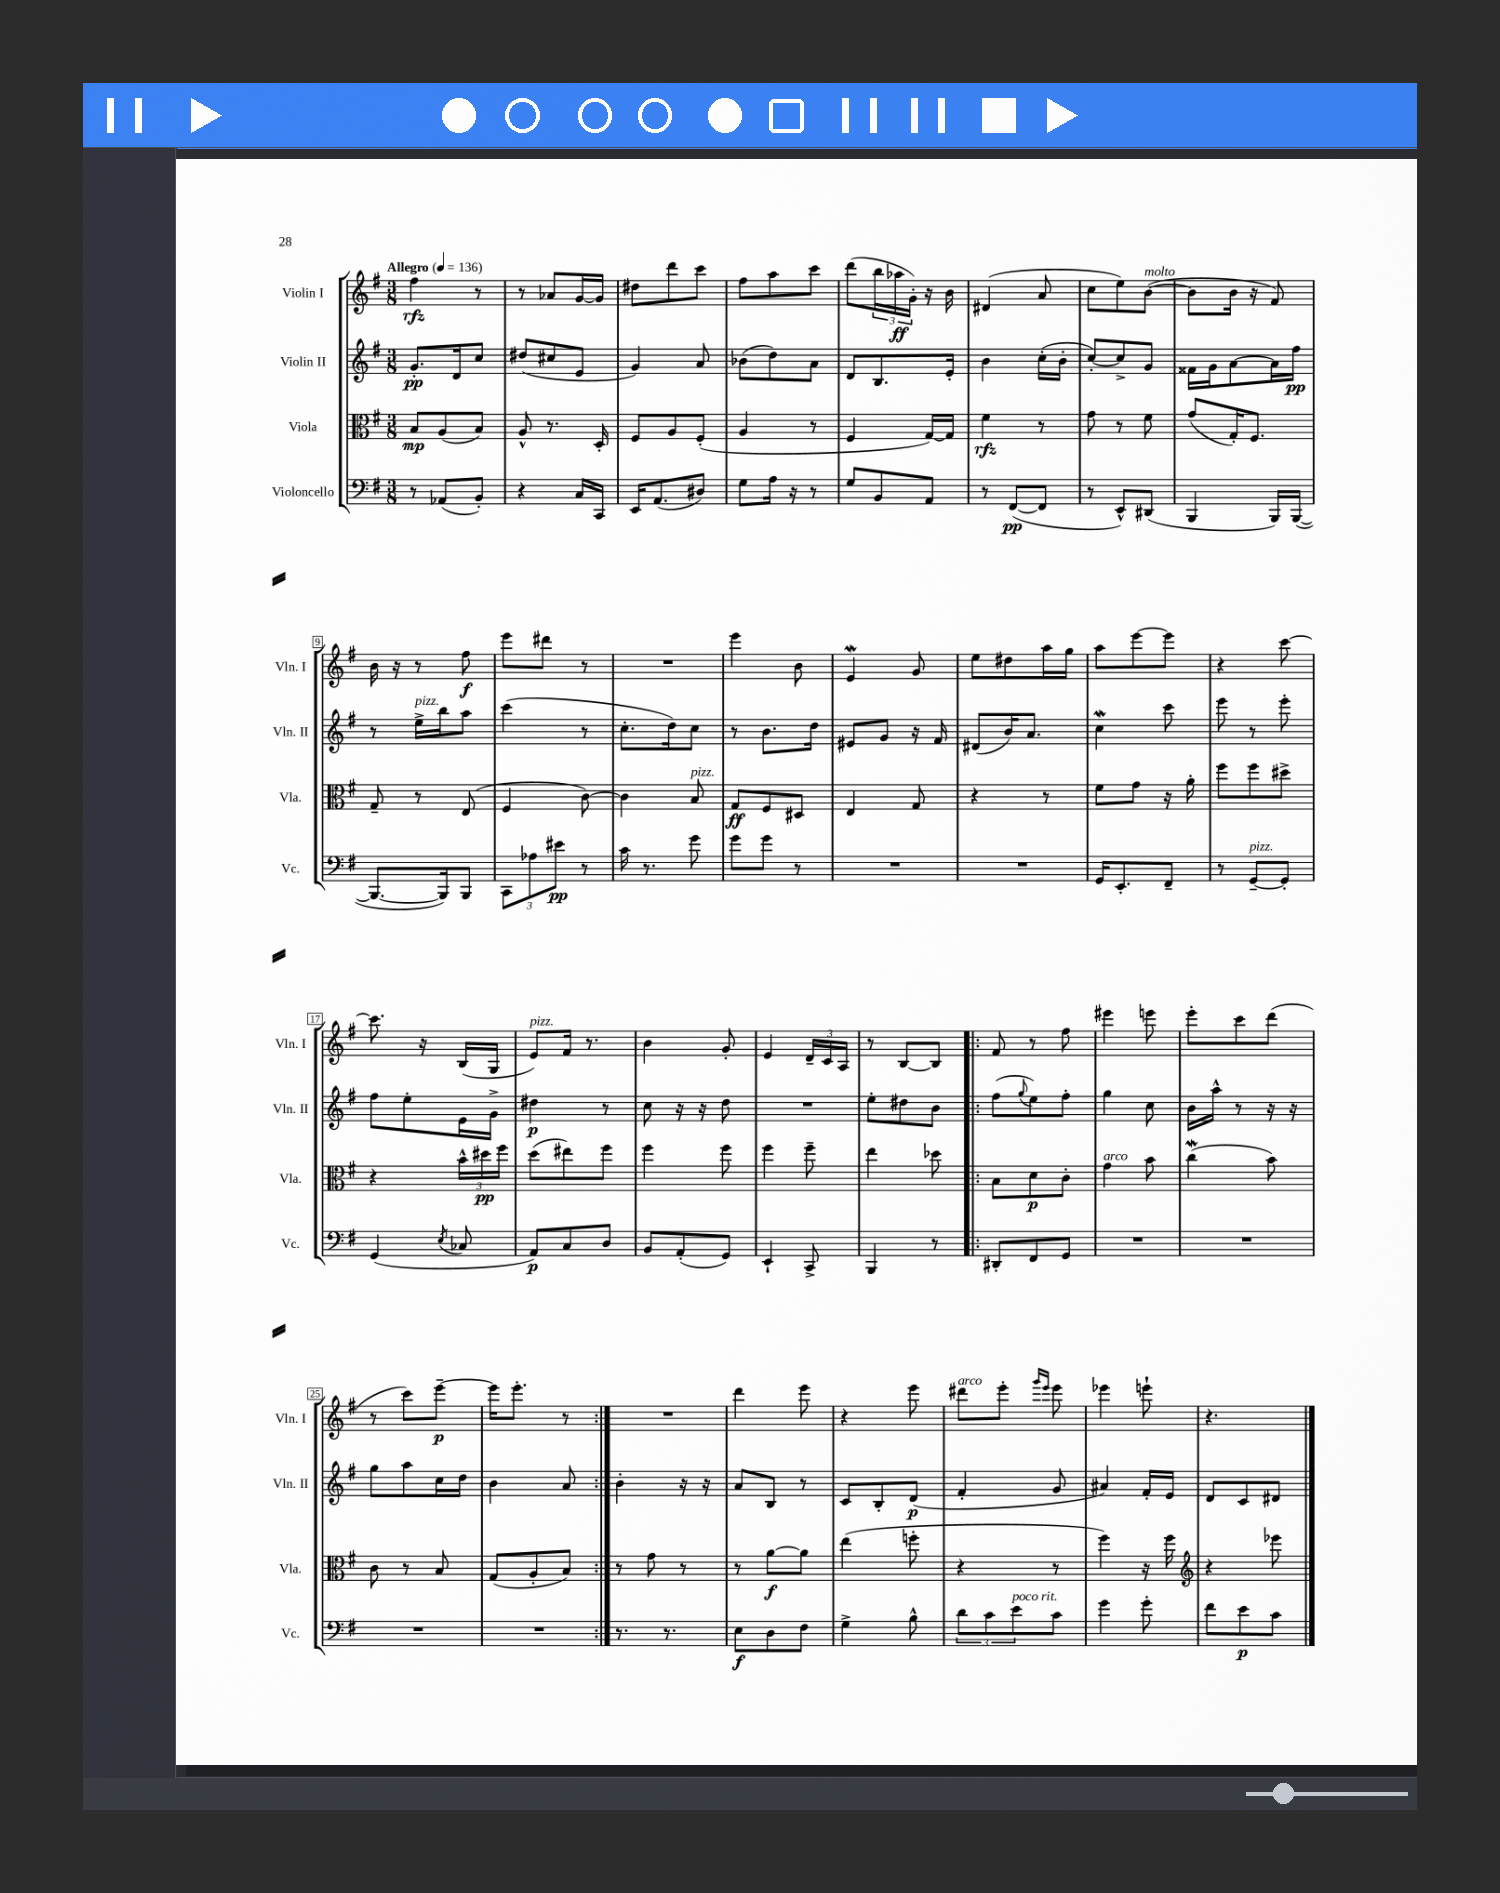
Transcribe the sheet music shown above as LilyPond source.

<<
\new StaffGroup <<
\new Staff = "s0" \with { instrumentName = "Violin I" shortInstrumentName = "Vln. I" } {
    \clef treble \key g \major \numericTimeSignature \time 3/8 \tempo "Allegro" 4 = 136
    fis''4\rfz r8 |
    r8 aes'8 g'16~ g'16 |
    dis''8 d'''8 c'''8 |
    fis''8 a''8 c'''8 |
    d'''8( \tuplet 3/2 { b''16 aes''16\ff g'16-.) } r16 b'16 |
    dis'4( a'8 |
    c''8 e''8) b'8~^\markup { \italic "molto" }( |
    b'8 b'16 r16 fis'8) |
    b'16 r16 r8 fis''8\f |
    e'''8 dis'''8 r8 |
    R4. |
    e'''4 b'8 |
    e'4\mordent g'8 |
    e''8 dis''8 a''16 g''16 |
    a''8 e'''8~ e'''8 |
    r4 c'''8~ |
    c'''8. r16 b16( g16 |
    e'8^\markup { \italic "pizz." }) fis'16 r8. |
    b'4 g'8-. |
    e'4 \tuplet 3/2 { d'16-- c'16 a16 } |
    r8 b8~ b8 |
    \repeat volta 2 { fis'8 r8 fis''8 |
    eis'''4 e'''8 |
    e'''8-. c'''8 d'''8( |
    r8 c'''8) e'''8~--\p |
    e'''16 e'''8.-. r8 | }
    R4. |
    d'''4 e'''8 |
    r4 e'''8 |
    dis'''8^\markup { \italic "arco" } e'''8-. \grace { g'''16 e'''16 } e'''8 |
    ees'''4 e'''8-! |
    r4. \bar "|." |
}
\new Staff = "s1" \with { instrumentName = "Violin II" shortInstrumentName = "Vln. II" } {
    \clef treble \key g \major \numericTimeSignature \time 3/8
    g'8.-.\pp d'16 c''8 |
    dis''8( cis''8 e'8 |
    g'4) a'8 |
    bes'8( d''8) a'8 |
    d'8 b8. e'16-. |
    b'4 c''16-.( b'16-. |
    c''8~-.) c''8-> g'8 |
    fisis'16 g'16 a'8~ a'16 fis''16\pp |
    r8 e''16->^\markup { \italic "pizz." } b''16 a''8 |
    c'''4( r8 |
    c''8.-. d''16) c''8 |
    r8 b'8. d''16 |
    eis'8 g'8 r16 fis'16 |
    dis'8( b'16) a'8. |
    c''4\mordent c'''8 |
    e'''8 r8 e'''8-. |
    fis''8 e''8-. e'16 g'16-> |
    dis''4\p r8 |
    c''8 r16 r16 d''8 |
    R4. |
    e''8-. dis''8 b'8 |
    \repeat volta 2 { fis''8( \appoggiatura { g''8 } e''8) fis''8-. |
    g''4 c''8 |
    b'16 a''16-^ r8 r16 r16 |
    g''8 a''8 c''16 d''16 |
    b'4 a'8 | }
    b'4-. r16 r16 |
    a'8 b8 r8 |
    c'8 b8-. d'8\p( |
    fis'4-. g'8 |
    ais'4) fis'16-. e'16 |
    d'8 c'8 dis'8 \bar "|." |
}
\new Staff = "s2" \with { instrumentName = "Viola" shortInstrumentName = "Vla." } {
    \clef alto \key g \major \numericTimeSignature \time 3/8
    b8\mp a8( b8) |
    a8-^ r8. d16-. |
    fis8 a8 fis8-.( |
    a4 r8 |
    fis4 g16~) g16 |
    fis'4\rfz r8 |
    g'8 r8 fis'8 |
    g'8( g16-.) fis8. |
    g8-- r8 e8( |
    fis4 c'8~) |
    c'4 b8^\markup { \italic "pizz." } |
    g8\ff fis8 dis8 |
    e4 g8 |
    r4 r8 |
    fis'8 g'8 r16 a'16-. |
    fis''8 fis''8 dis''8-> |
    r4 \tuplet 3/2 { b'16-^ dis''16\pp fis''16 } |
    d''8( eis''8) fis''8 |
    fis''4 fis''8 |
    fis''4 fis''8-- |
    e''4 des''8 |
    \repeat volta 2 { b8 d'8\p c'8-. |
    g'4^\markup { \italic "arco" } b'8 |
    c''4\mordent( b'8) |
    c'8 r8 b8 |
    g8( a8-. b8) | }
    r8 g'8 r8 |
    r8 a'8~\f a'8 |
    e''4( f''8-. |
    r4 r8 |
    fis''4) r16 fis''16 |
    \clef treble r4 ees'''8 \bar "|." |
}
\new Staff = "s3" \with { instrumentName = "Violoncello" shortInstrumentName = "Vc." } {
    \clef bass \key g \major \numericTimeSignature \time 3/8
    r8 aes,8( b,8-.) |
    r4 c16 c,16 |
    e,16 a,8.( dis8) |
    g8 a16 r16 r8 |
    g8 b,8 a,8 |
    r8 fis,8~\pp( fis,8 |
    r8 e,8-^) dis,8( |
    b,,4 b,,16) b,,16~( |
    b,,8.~ b,,16) b,,8 |
    \tuplet 3/2 { c,8 aes8 eis'8\pp } r8 |
    c'16 r8. g'8 |
    g'8 g'8 r8 |
    R4. |
    R4. |
    g,16 e,8.-. fis,8-- |
    r8 g,8~--^\markup { \italic "pizz." } g,8-. |
    g,4( \acciaccatura { e8 } ces8 |
    a,8\p) c8 d8 |
    b,8 a,8-.( g,8) |
    e,4-! c,8-> |
    b,,4 r8 |
    \repeat volta 2 { dis,8-. fis,8 g,8 |
    R4. |
    R4. |
    R4. |
    R4. | }
    r8. r8. |
    e8\f d8 fis8 |
    g4-> b8-^ |
    \tuplet 3/2 { d'8 c'8 e'8^\markup { \italic "poco rit." } } c'8 |
    g'4 g'8-. |
    fis'8 e'8\p c'8 \bar "|." |
}
>>
>>
\layout { \context { \Score \override BarNumber.stencil = #(make-stencil-boxer 0.1 0.3 ly:text-interface::print) } }
